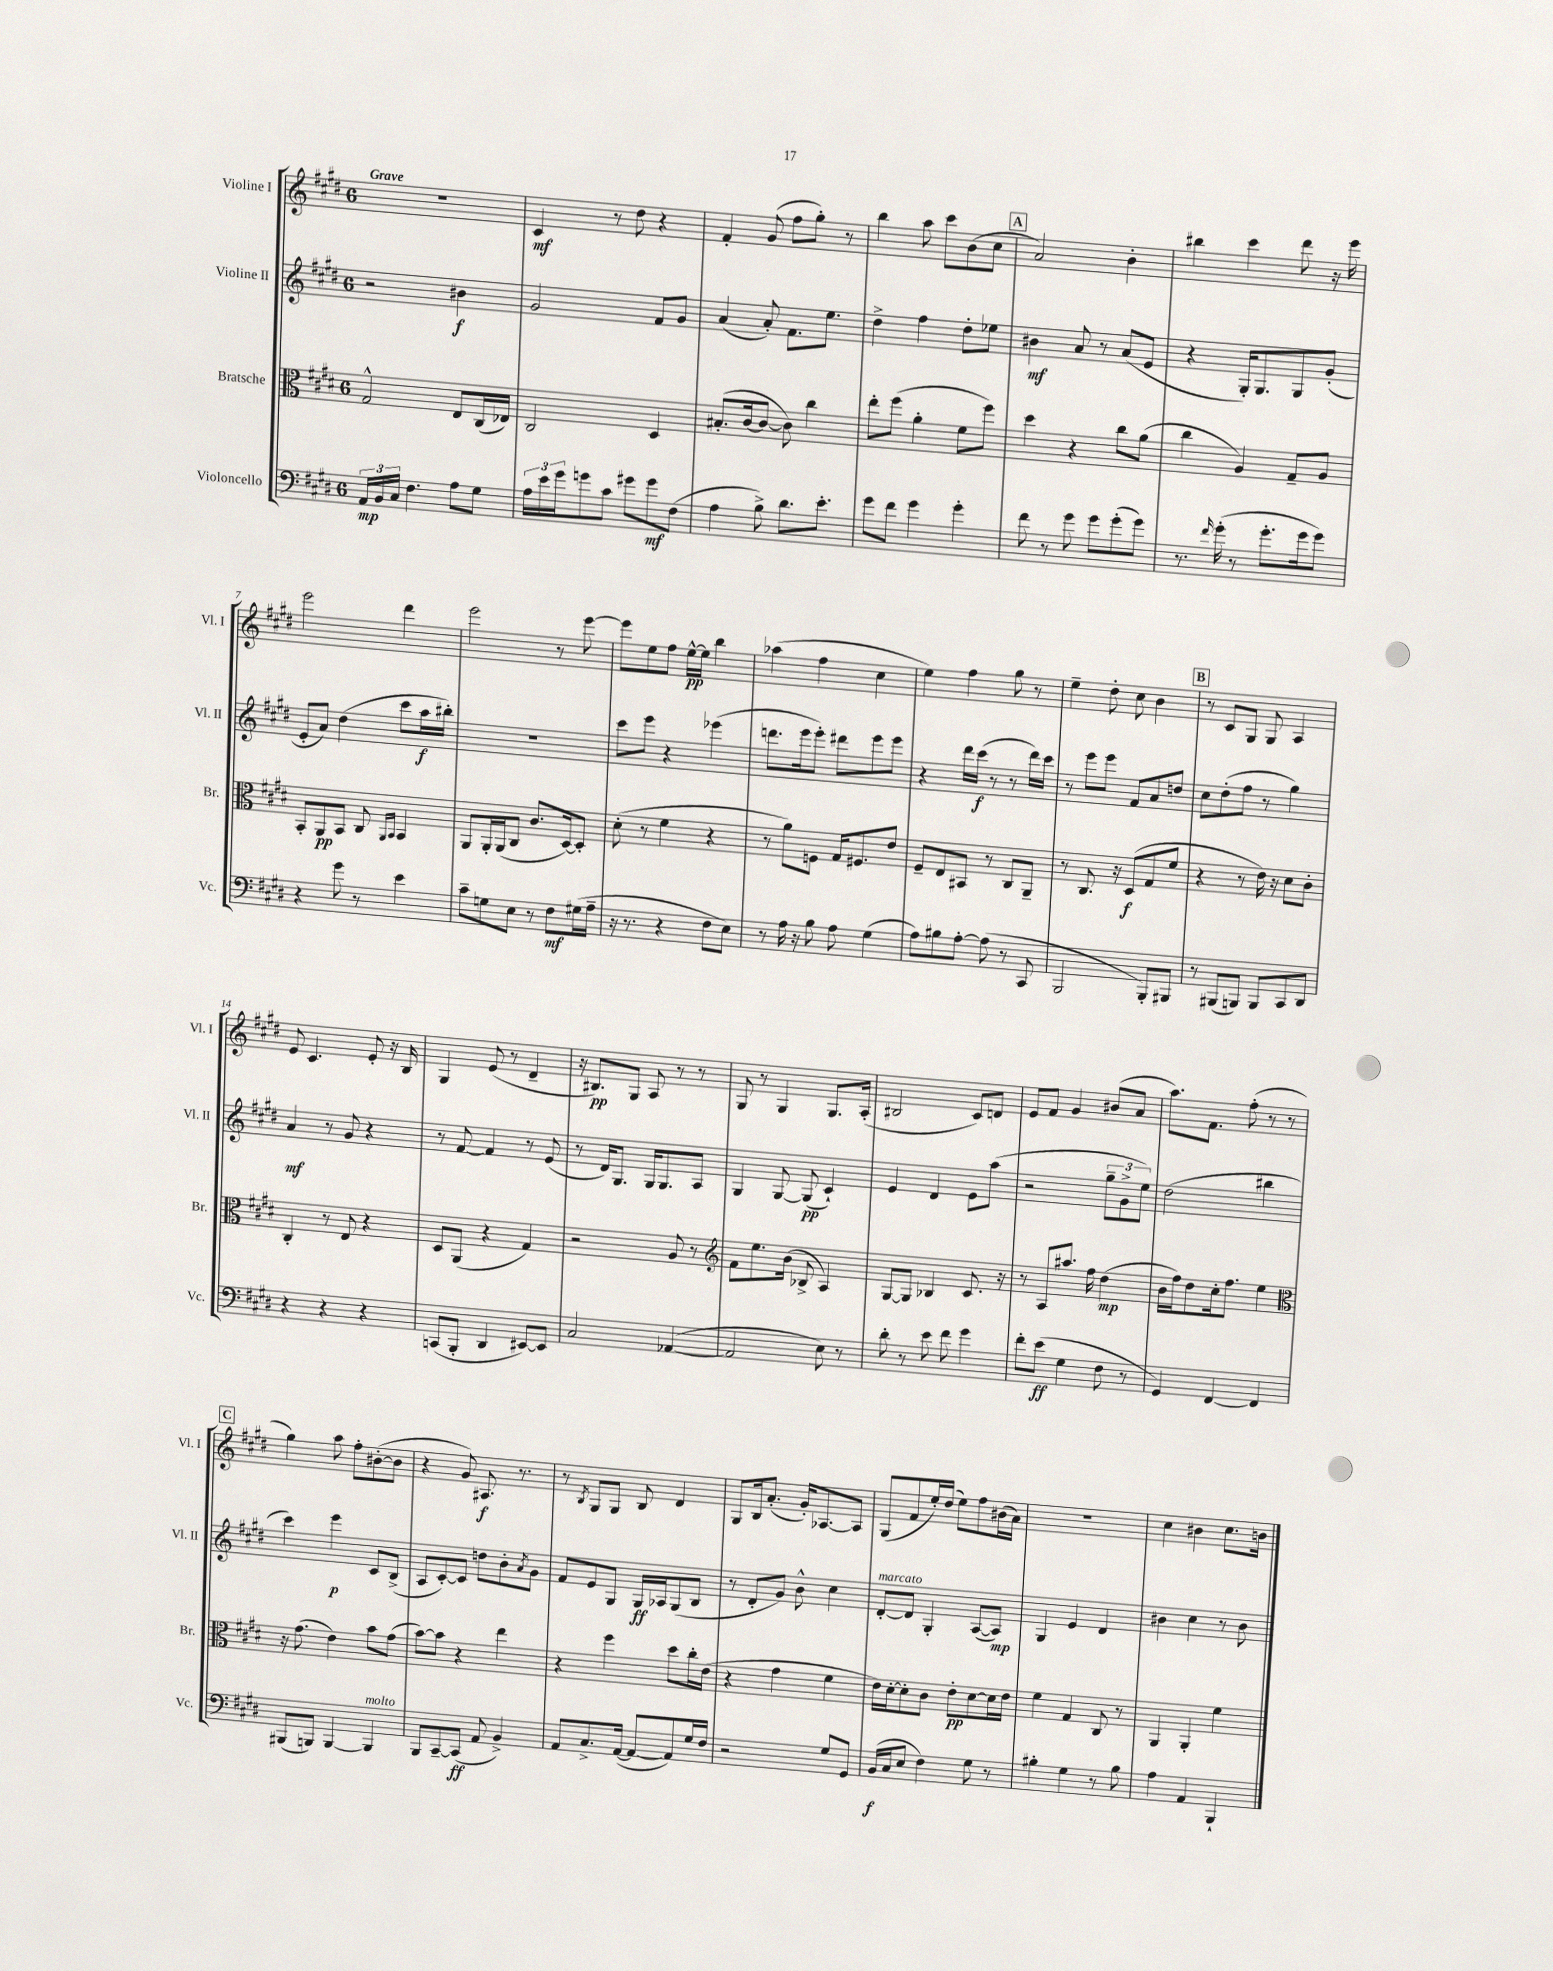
<<
\new StaffGroup <<
\new Staff = "s0" \with { instrumentName = "Violine I" shortInstrumentName = "Vl. I" } {
    \clef treble \key e \major \once \override Staff.TimeSignature.style = #'single-digit \time 6/8 \tempo "Grave"
    R2. |
    cis'4\mf r8 dis''8 r4 |
    fis'4-. gis'8( fis''8 gis''8-.) r8 |
    b''4 a''8 cis'''8 b'8( cis''8 |
    \mark \markup { \box "A" } a'2) b'4-. |
    bis''4 cis'''4 dis'''8 r16 e'''16 |
    e'''2 dis'''4 |
    e'''2 r8 e'''8~ |
    e'''8 e''8 fis''8 e''16~-^\pp e''16 b''4 |
    aes''4( fis''4 cis''4 |
    e''4) fis''4 gis''8 r8 |
    e''4-- dis''8-. cis''8 b'4 |
    \mark \markup { \box "B" } r8 cis'8 gis8 gis8 a4 |
    e'8 cis'4. e'8-. r16 b16 |
    gis4 e'8( r8 dis'4-- |
    r16 bis8.\pp) gis8 a8 r8 r8 |
    gis8 r8 gis4 gis8. a16-.( |
    bis2 cis'8) d'8 |
    e'8 fis'8 gis'4 bis'8( a'8 |
    a''8.) fis'8. fis''8-.( r8 r8 |
    \mark \markup { \box "C" } gis''4) a''8 fis''8-. bis'8~-.( bis'8 |
    r4 gis'8) ais8.\f r8. |
    r8 \acciaccatura { b8 } gis8 gis8 b8 dis'4 |
    gis8 b16 a'8.-.( gis'16-.) aes8.~ aes8 |
    gis8( fis'8 e''16-.) dis''16( e''8) fis''8 bis'16( a'16) |
    R2. |
    cis''4 bis'4 cis''8. b'16 \bar "|." |
}
\new Staff = "s1" \with { instrumentName = "Violine II" shortInstrumentName = "Vl. II" } {
    \clef treble \key e \major \once \override Staff.TimeSignature.style = #'single-digit \time 6/8
    r2 bis'4\f |
    gis'2 fis'8 gis'8 |
    a'4( a'8-.) fis'8. e''8. |
    dis''4-> fis''4 dis''8-. ees''8 |
    \mark \markup { \box "A" } bis'4\mf a'8 r8 a'8( e'8 |
    r4 gis16-.) gis8. gis8 gis'8-.( |
    e'8-. a'8) dis''4( cis'''8 a''16\f bis''16-.) |
    R2. |
    cis'''8 e'''8 r4 ees'''4( |
    d'''8. e'''16 e'''8-.) dis'''8 e'''8 e'''8 |
    r4 dis'''16 cis'''16\f( r8 r8 dis'''16) cis'''16 |
    r8 e'''8 e'''8 fis'8 a'8 d''8 |
    \mark \markup { \box "B" } cis''8 dis''8-.( fis''8 r8 gis''4) |
    a'4\mf r8 gis'8 r4 |
    r8 fis'8~ fis'4 r8 e'8( |
    r8 dis'16) gis8. gis16 gis8. a8 |
    gis4 gis8~ gis8\pp( cis'4-!) |
    e'4 dis'4 e'8 a''8( |
    r2 \tuplet 3/2 { gis''8-- gis'8-> e''8) } |
    dis''2( bis''4 |
    \mark \markup { \box "C" } cis'''4) e'''4\p cis'8 b8->( |
    a8 cis'8~-.) cis'8 d''8 b'8-. \acciaccatura { a'8 } gis'8 |
    fis'8 e'8 gis8 gis16\ff aes16 gis8( b8 |
    r8 dis'8-. gis'8) b'8-^ cis''4 |
    dis'8~-.^\markup { \italic "marcato" } dis'8 gis4-. a8~( a8\mp) |
    gis4 e'4 dis'4 |
    bis'4 cis''4 r8 bis'8 \bar "|." |
}
\new Staff = "s2" \with { instrumentName = "Bratsche" shortInstrumentName = "Br." } {
    \clef alto \key e \major \once \override Staff.TimeSignature.style = #'single-digit \time 6/8
    gis2-^ e8 cis16( ees16) |
    cis2 dis4 |
    bis8.-.( cis'16~ cis'8~ cis'8) cis''4 |
    e''8-. fis''8( a'4-. fis'8 fis''8) |
    \mark \markup { \box "A" } dis''4 r4 cis''8 a'8( |
    cis''4 a4) gis8-- a8 |
    b,8-. a,8\pp b,8 cis8 \grace { a,16 b,16 } b,4 |
    a,8 a,16-. a,16( cis8 cis'8. dis16~) dis8-. |
    dis'8-.( r8 fis'4 r4 |
    r8 a'8) f8 gis16 fis8. e'8 |
    fis8-- e8 bis,8 r8 cis8 a,8-- |
    r8 cis8. r16 dis8\f( gis8 fis'8 |
    \mark \markup { \box "B" } r4 r8 e'16) r16 dis'8 cis'8-. |
    cis4-. r8 e8 r4 |
    dis8 a,8( r4 gis4) |
    r2 a8 r8 |
    \clef treble fis'8 e''8. b'16( bes8-> a4) |
    gis8~ gis8 bes4 cis'8. r16 |
    r8 a8 ais''8. fis''16 dis''4\mp( |
    b'16 fis''16) dis''8 cis''16-. fis''8. e''4 |
    \mark \markup { \box "C" } \clef alto r16 gis'8.( e'4) b'8 gis'8( |
    b'8~) b'8 r4 e''4 |
    r4 fis''4 dis''8 cis''16-. e'16( |
    r4 gis'4 fis'4 |
    e'16) dis'16~-. dis'8-. cis'8 e'8-.\pp dis'8~ dis'16 e'16 |
    fis'4 gis4 cis8 r8 |
    a,4 a,4-. fis'4 \bar "|." |
}
\new Staff = "s3" \with { instrumentName = "Violoncello" shortInstrumentName = "Vc." } {
    \clef bass \key e \major \once \override Staff.TimeSignature.style = #'single-digit \time 6/8
    \tuplet 3/2 { a,16\mp b,16 cis16 } fis4. a8 gis8 |
    \tuplet 3/2 { a16 e'16 gis'16 } g'8 cis'8 gis'8 gis'8\mf fis8( |
    a4 b8->) dis'8. e'8.-. |
    gis'8 fis'8 gis'4 gis'4-. |
    \mark \markup { \box "A" } fis'8 r8 gis'8 gis'8 gis'8-.( gis'8) |
    r8. \grace { fis'16 } gis'16-.( r8 gis'8.-. gis'16 gis'8) |
    r4 gis'8 r8 e'4 |
    cis'8-- g8 e8 r8 fis8\mf gis16( a16-- |
    r16 r8. r4 fis8 e8) |
    r8 a16 r16 b8 a8 gis4( |
    a8) bis8 a8~-. a8( r8 cis,8 |
    b,,2 b,,8-.) bis,,8 |
    \mark \markup { \box "B" } r8 bis,,8( b,,8) b,,8 cis,8 dis,8 |
    r4 r4 r4 |
    c,8( b,,8-. dis,4 eis,8~) eis,8 |
    cis2 aes,4~( |
    aes,2 e8) r8 |
    dis'8-. r8 e'8 fis'8 gis'4 |
    fis'8-. e'8\ff( gis4 fis8 r8 |
    gis,4) fis,4~ fis,4 |
    \mark \markup { \box "C" } bis,,8( b,,8) b,,4~ b,,4^\markup { \italic "molto" } |
    b,,8 cis,8~-- cis,8\ff( a,8 b,4->) |
    a,8 cis8.-> a,16~( a,8~ a,8) gis16 fis16 |
    r2 gis8 gis,8 |
    b,16\f( cis16 e8 fis4) gis8 r8 |
    bis4-. gis4 r8 bis8 |
    a4 a,4 b,,4-! \bar "|." |
}
>>
>>
